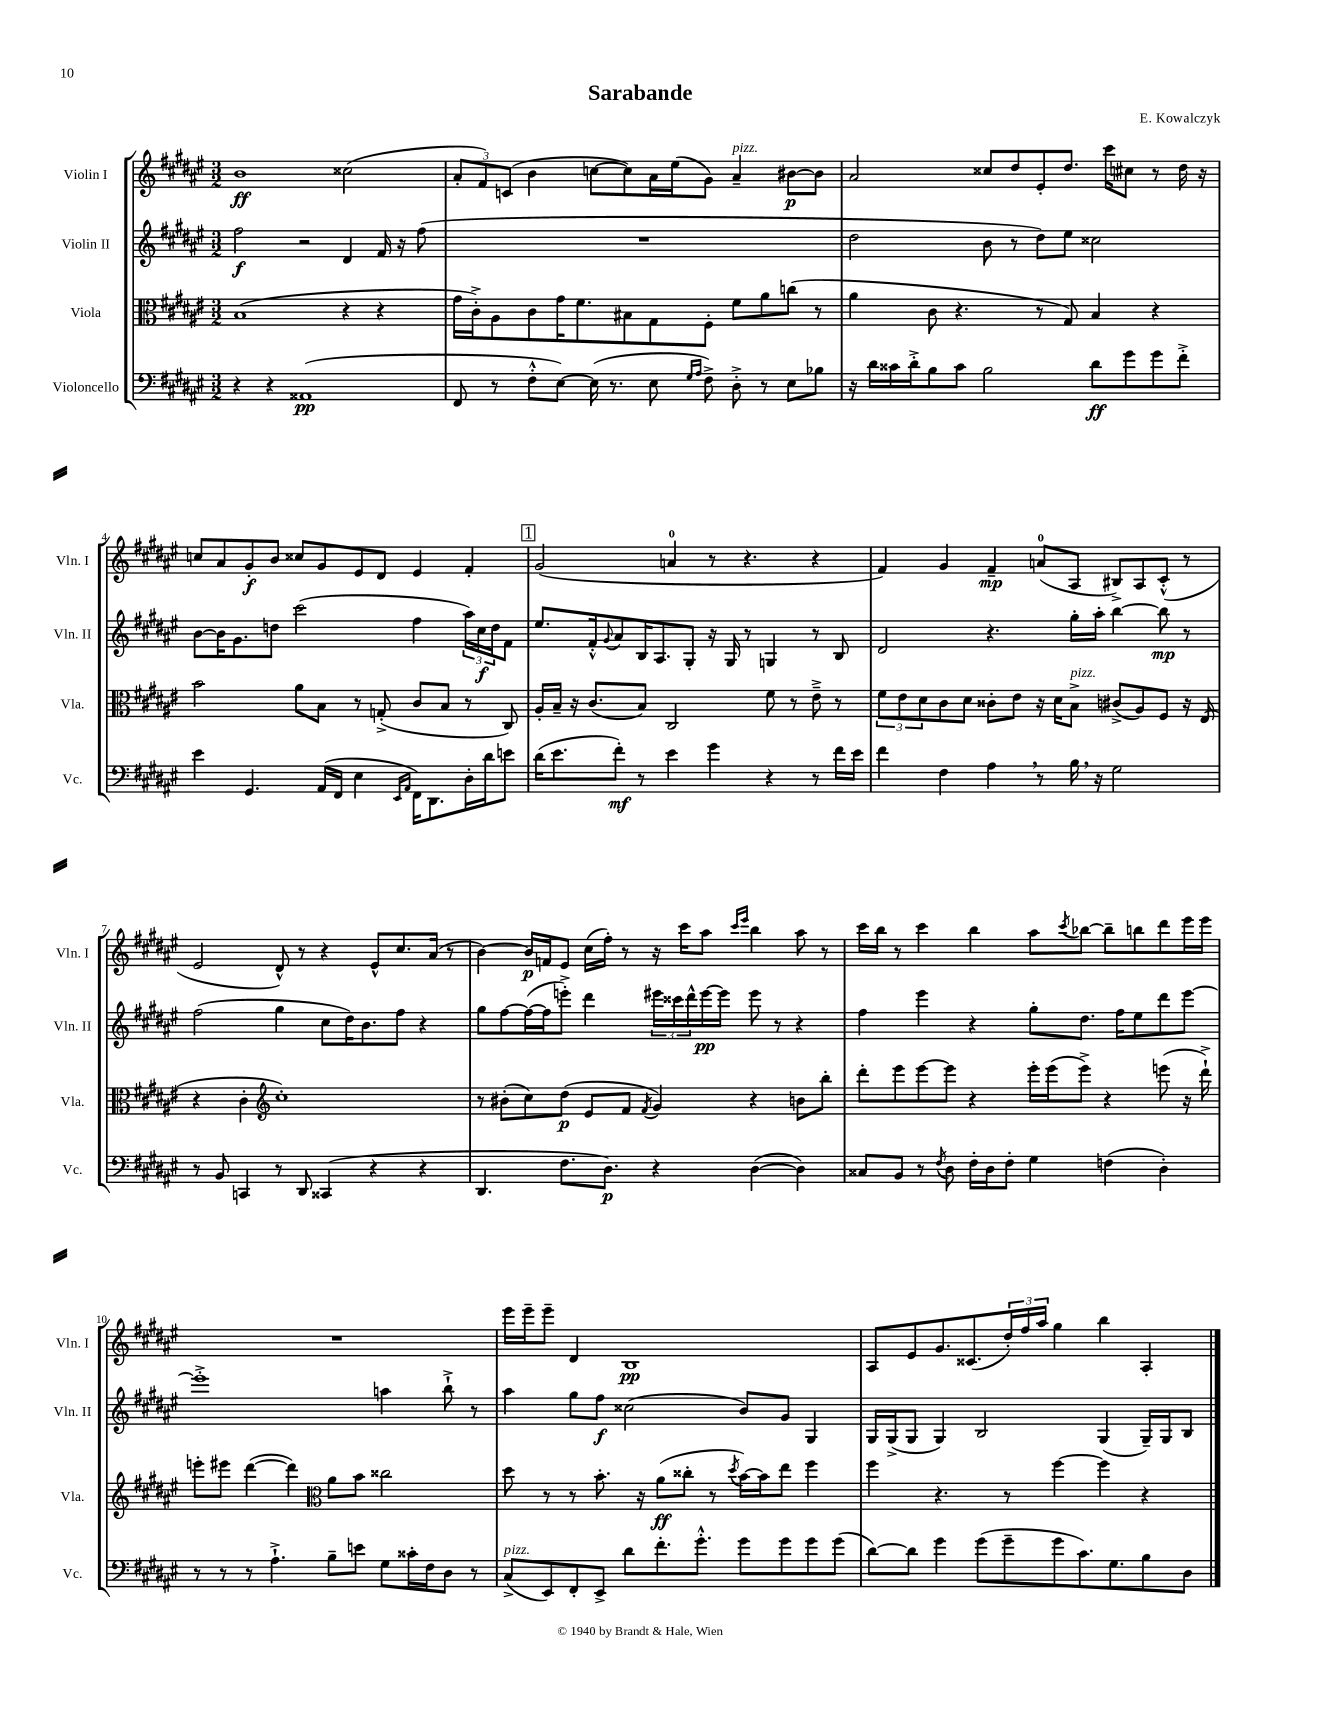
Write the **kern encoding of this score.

**kern	**dynam	**kern	**dynam	**kern	**dynam	**kern	**dynam
*part4	*part4	*part3	*part3	*part2	*part2	*part1	*part1
*staff4	*staff4	*staff3	*staff3	*staff2	*staff2	*staff1	*staff1
*I"Violoncello	*	*I"Viola	*	*I"Violin II	*	*I"Violin I	*
*I'Vc.	*	*I'Vla.	*	*I'Vln. II	*	*I'Vln. I	*
*clefF4	*	*clefC3	*	*clefG2	*	*clefG2	*
*k[f#c#g#d#a#e#]	*	*k[f#c#g#d#a#e#]	*	*k[f#c#g#d#a#e#]	*	*k[f#c#g#d#a#e#]	*
*M3/2	*	*M3/2	*	*M3/2	*	*M3/2	*
=1	=1	=1	=1	=1	=1	=1	=1
4r	.	(1B	.	2ff#\	f	1b	ff
4r	.	.	.	.	.	.	.
(1AA##X	pp	.	.	2r	.	.	.
.	.	4r	.	4d#/	.	(2cc##X\	.
.	.	4r	.	16f#/	.	.	.
.	.	.	.	16r	.	.	.
.	.	.	.	(8ff#\	.	.	.
=2	=2	=2	=2	=2	=2	=2	=2
8FF#/	.	16g#\LL	.	1.r	.	12a#'/L	.
.	.	16c#'^\J)	.	.	.	.	.
.	.	.	.	.	.	12f#/)	.
8r	.	8A#\	.	.	.	.	.
.	.	.	.	.	.	(12cn/J	.
8F#'^^\L	.	8c#\	.	.	.	4b\	.
[8E#\J)	.	16g#\K	.	.	.	.	.
.	.	8.f#\	.	.	.	.	.
(16E#\]	.	.	.	.	.	[8ccn\L	.
8.r	.	.	.	.	.	.	.
.	.	8B#X\	.	.	.	8cc\])	.
8E#\	.	8G#\	.	.	.	16a#\L	.
.	.	.	.	.	.	(16ee#\J	.
16qqG#/LL	.	.	.	.	.	.	.
16qqA#/JJ	.	.	.	.	.	.	.
8F#^\)	.	8F#'\J	.	.	.	8g#\J)	.
!	!	!	!	!	!	!LO:TX:a:i:t=pizz.	!
8D#'^\	.	8f#\L	.	.	.	4a#~/	.
8r	.	8a#\	.	.	.	.	.
8E#\L	.	(8ccn\J	.	.	.	[8b#X\L	p
8B-X\J	.	8r	.	.	.	8b#\J]	.
=3	=3	=3	=3	=3	=3	=3	=3
16r	.	4a#\	.	2dd#\	.	2a#/	.
16d#\LL	.	.	.	.	.	.	.
16c##X\	.	.	.	.	.	.	.
16d#'^\J	.	.	.	.	.	.	.
8B\	.	8c#\	.	.	.	.	.
8c##\J	.	4.r	.	.	.	.	.
2B\	.	.	.	8b\	.	8cc##X/L	.
.	.	.	.	8r	.	8dd#/	.
.	.	8r	.	8dd#\L)	.	8e#'/	.
.	.	8G#/)	.	8ee#\J	.	8.dd#/J	.
8d#\L	ff	4B/	.	2cc##X\	.	.	.
.	.	.	.	.	.	16ccc#\KL	.
8g#\	.	.	.	.	.	8cc#X\J	.
8g#\	.	4r	.	.	.	8r	.
8f#'^\J	.	.	.	.	.	16dd#\	.
.	.	.	.	.	.	16r	.
!!LO:LB:g=z
=4	=4	=4	=4	=4	=4	=4	=4
4e#\	.	2b\	.	[8b\L	.	8ccn/L	.
.	.	.	.	16b\K]	.	8a#/	.
.	.	.	.	8.g#\	.	.	.
4.GG#/	.	.	.	.	.	8g#'/	f
.	.	.	.	8ddn\J	.	8b/J	.
.	.	8a#\L	.	(2ccc#\	.	8cc##X/L	.
(16AA#/LL	.	8B\J	.	.	.	8g#/	.
16FF#/JJ	.	.	.	.	.	.	.
4E#\	.	8r	.	.	.	8e#/	.
.	.	(8Gn'^/	.	.	.	8d#/J	.
16qqEE#/LL	.	.	.	.	.	.	.
16qqAA#/JJ	.	.	.	.	.	.	.
16FF#\KL)	.	8c#/L	.	4ff#\	.	4e#/	.
8.DD#\	.	.	.	.	.	.	.
.	.	8B/J	.	.	.	.	.
16D#'\L	.	8r	.	24aa#\LL)	.	4f#'/	.
.	.	.	.	24cc#\	f	.	.
16d#\J	.	.	.	.	.	.	.
.	.	.	.	24dd\J	.	.	.
8en\J	.	8C#/)	.	8f#\J	.	.	.
!!LO:REH:place=s1:t=1
=5	=5	=5	=5	=5	=5	=5	=5
(16d#\KL	.	16A#'/LL	.	8.ee#/L	.	(2g#/	.
8.e#\	.	16B~/JJ	.	.	.	.	.
.	.	16r	.	.	.	.	.
.	.	(8.c#/L	.	16f#'^^/k	.	.	.
.	.	.	.	8qqg#/	.	.	.
8f#'\J)	mf	.	.	8a#/	.	.	.
8r	.	8B/J)	.	16B/K	.	.	.
.	.	.	.	8.A#/	.	.	.
4e#\	.	2C#/	.	.	.	4an/	.
.	.	.	.	8G#'/J	.	.	.
4g#\	.	.	.	16r	.	8r	.
.	.	.	.	16G#/	.	.	.
.	.	.	.	8r	.	4.r	.
4r	.	8f#\	.	4Gn/	.	.	.
.	.	8r	.	.	.	.	.
8r	.	8e#~^\	.	8r	.	4r	.
16f#\LL	.	8r	.	8B/	.	.	.
16e#\JJ	.	.	.	.	.	.	.
=6	=6	=6	=6	=6	=6	=6	=6
4f#\	.	12f#\L	.	2d#/	.	4f#/)	.
.	.	12e#\	.	.	.	.	.
.	.	12d#\	.	.	.	.	.
4F#\	.	8c#\	.	.	.	4g#/	.
.	.	8d#\J	.	.	.	.	.
4A#,\	.	8c##X'\L	.	4.r	.	4f#~/	mp
.	.	8e#\J	.	.	.	.	.
8r	.	16r	.	.	.	(8an/L	.
.	.	16d#\KL	.	.	.	.	.
!	!	!LO:TX:a:i:t=pizz.	!	!	!	!	!
16B,\	.	8B^\J	.	16gg#'\LL	.	8A#/J	.
16r	.	.	.	16aa#'\JJ	.	.	.
2G#\	.	(8c#X^/L	.	[4bb\	.	8B#X^/L)	.
.	.	8A#/)	.	.	.	8A#/	.
.	.	8F#/J	.	8bb\]	mp	(8c#'^^/J	.
.	.	16r	.	8r	.	8r	.
.	.	(16E#/	.	.	.	.	.
!!LO:LB:g=z
=7	=7	=7	=7	=7	=7	=7	=7
8r	.	4r	.	(2ff#\	.	2e#/	.
8BB/	.	.	.	.	.	.	.
4CCn/	.	4c#'\	.	.	.	.	.
*	*	*clefG2	*	*	*	*	*
8r	.	1cc#')	.	4gg#\	.	8d#^^/)	.
8DD#/	.	.	.	.	.	8r	.
(4CC##X/	.	.	.	8cc#\L	.	4r	.
.	.	.	.	16dd#\K)	.	.	.
.	.	.	.	8.b\	.	.	.
4r	.	.	.	.	.	8e#^^/L	.
.	.	.	.	8ff#\J	.	8.cc#/	.
4r	.	.	.	4r	.	.	.
.	.	.	.	.	.	(16a#/Jk	.
.	.	.	.	.	.	8r	.
=8	=8	=8	=8	=8	=8	=8	=8
4.DD#/	.	8r	.	8gg#\L	.	[4b\)	.
.	.	(8b#X'\L	.	[8ff#\	.	.	.
.	.	8cc#\)	.	(16ff#\L_	.	16b/LL]	p
.	.	.	.	16ff#\J]	.	16fn/J	.
8.F#\L	.	(8dd#\J	p	8eeen'^\J)	.	8e#/J	.
.	.	8e#/L	.	4ddd#\	.	(16cc#\LL	.
8.D#\J)	p	.	.	.	.	16ff#'\JJ)	.
.	.	8f#/J	.	.	.	8r	.
.	.	8qf#/	.	.	.	.	.
4r	.	4g#/)	.	24eee#X\LL	.	16r	.
.	.	.	.	24ccc##X\	.	.	.
.	.	.	.	.	.	16ccc#\KL	.
.	.	.	.	24ddd#^^\	.	.	.
.	.	.	.	[16eee#\	pp	8aa#\J	.
.	.	.	.	16eee#\JJ]	.	.	.
.	.	.	.	.	.	16qqccc#/LL	.
.	.	.	.	.	.	16qqeee#/JJ	.
([4D#\	.	4r	.	8eee#\	.	4bb\	.
.	.	.	.	8r	.	.	.
4D#\])	.	8bn\L	.	4r	.	8aa#\	.
.	.	8bb'\J	.	.	.	8r	.
=9	=9	=9	=9	=9	=9	=9	=9
8C##X/L	.	8ddd#'\L	.	4ff#\	.	16ccc#\LL	.
.	.	.	.	.	.	16bb\JJ	.
8BB/J	.	8eee#\	.	.	.	8r	.
8r	.	[8eee#\	.	4eee#\	.	4ccc#\	.
8qF#/	.	.	.	.	.	.	.
8D#\	.	8eee#\J]	.	.	.	.	.
16F#'\LL	.	4r	.	4r	.	4bb\	.
16D#\J	.	.	.	.	.	.	.
8F#'\J	.	.	.	.	.	.	.
4G#\	.	16eee#'\LL	.	8gg#'\L	.	8aa#\L	.
.	.	(16eee#\J	.	.	.	.	.
.	.	.	.	.	.	8qccc#/	.
.	.	8eee#^\J)	.	8.dd#\J	.	[8bb-X\J	.
(4Fn\	.	4r	.	.	.	8bb-~\L]	.
.	.	.	.	16ff#\KL	.	.	.
.	.	.	.	8ee#\	.	8bbn\	.
4D#'\)	.	(8eeen\	.	8ddd#\	.	8ddd#\	.
.	.	16r	.	[8eee#\J	.	16eee#\L	.
.	.	16ddd#`^\)	.	.	.	16eee#\JJ	.
!!LO:LB:g=z
=10	=10	=10	=10	=10	=10	=10	=10
8r	.	8eeen'\L	.	1eee#'^]	.	1.r	.
8r	.	8eee#X\J	.	.	.	.	.
8r	.	([4ddd#\	.	.	.	.	.
4.A#`^\	.	.	.	.	.	.	.
.	.	4ddd#\])	.	.	.	.	.
*	*	*clefC3	*	*	*	*	*
8B~\L	.	8a#\L	.	.	.	.	.
8en\J	.	8b\J	.	.	.	.	.
8G#\L	.	2cc##X\	.	4aan\	.	.	.
16c##X'\L	.	.	.	.	.	.	.
16F#\J	.	.	.	.	.	.	.
8D#\J	.	.	.	8bb`^\	.	.	.
8r	.	.	.	8r	.	.	.
=11	=11	=11	=11	=11	=11	=11	=11
!LO:TX:a:i:t=pizz.	!	!	!	!	!	!	!
(8C#^/L	.	8dd#\	.	4aa#\	.	16eee#\LL	.
.	.	.	.	.	.	16eee#~\J	.
8EE#/)	.	8r	.	.	.	8eee#~\J	.
8FF#'/	.	8r	.	8gg#\L	.	4d#/	.
8EE#^/J	.	8.b'\	.	8ff#\J	f	.	.
8d#\L	.	.	.	(2cc##X\	.	1B	pp
.	.	16r	.	.	.	.	.
8.f#'\	.	(8a#\L	ff	.	.	.	.
.	.	8cc##X'\J	.	.	.	.	.
8.g#'^^\J	.	.	.	.	.	.	.
.	.	8r	.	.	.	.	.
.	.	8qdd#/	.	.	.	.	.
8g#\L	.	[16b\LL)	.	8b/L)	.	.	.
.	.	16b\J]	.	.	.	.	.
8g#\	.	8ee#\J	.	8g#/J	.	.	.
8g#\	.	4ff#\	.	4G#/	.	.	.
(8g#\J	.	.	.	.	.	.	.
=12	=12	=12	=12	=12	=12	=12	=12
[8d#\L)	.	4ff#\	.	16G#/LL	.	8A#/L	.
.	.	.	.	(16G#^/J	.	.	.
8d#\J]	.	.	.	8G#/J	.	8e#/	.
4g#\	.	4.r	.	4G#/)	.	8.g#/	.
.	.	.	.	.	.	(8.c##X/	.
(8g#\L	.	.	.	2B/	.	.	.
8g#~\	.	8r	.	.	.	24dd#'/L)	.
.	.	.	.	.	.	24ff#/	.
.	.	.	.	.	.	24aa#/JJ	.
8g#\	.	[4ff#\	.	.	.	4gg#\	.
8.c#\)	.	.	.	.	.	.	.
.	.	4ff#\]	.	(4G#/	.	4bb\	.
8.G#\	.	.	.	.	.	.	.
8B\	.	4r	.	16G#~/LL)	.	4A#'/	.
.	.	.	.	16G#/J	.	.	.
8D#\J	.	.	.	8B/J	.	.	.
==	==	==	==	==	==	==	==
*-	*-	*-	*-	*-	*-	*-	*-
